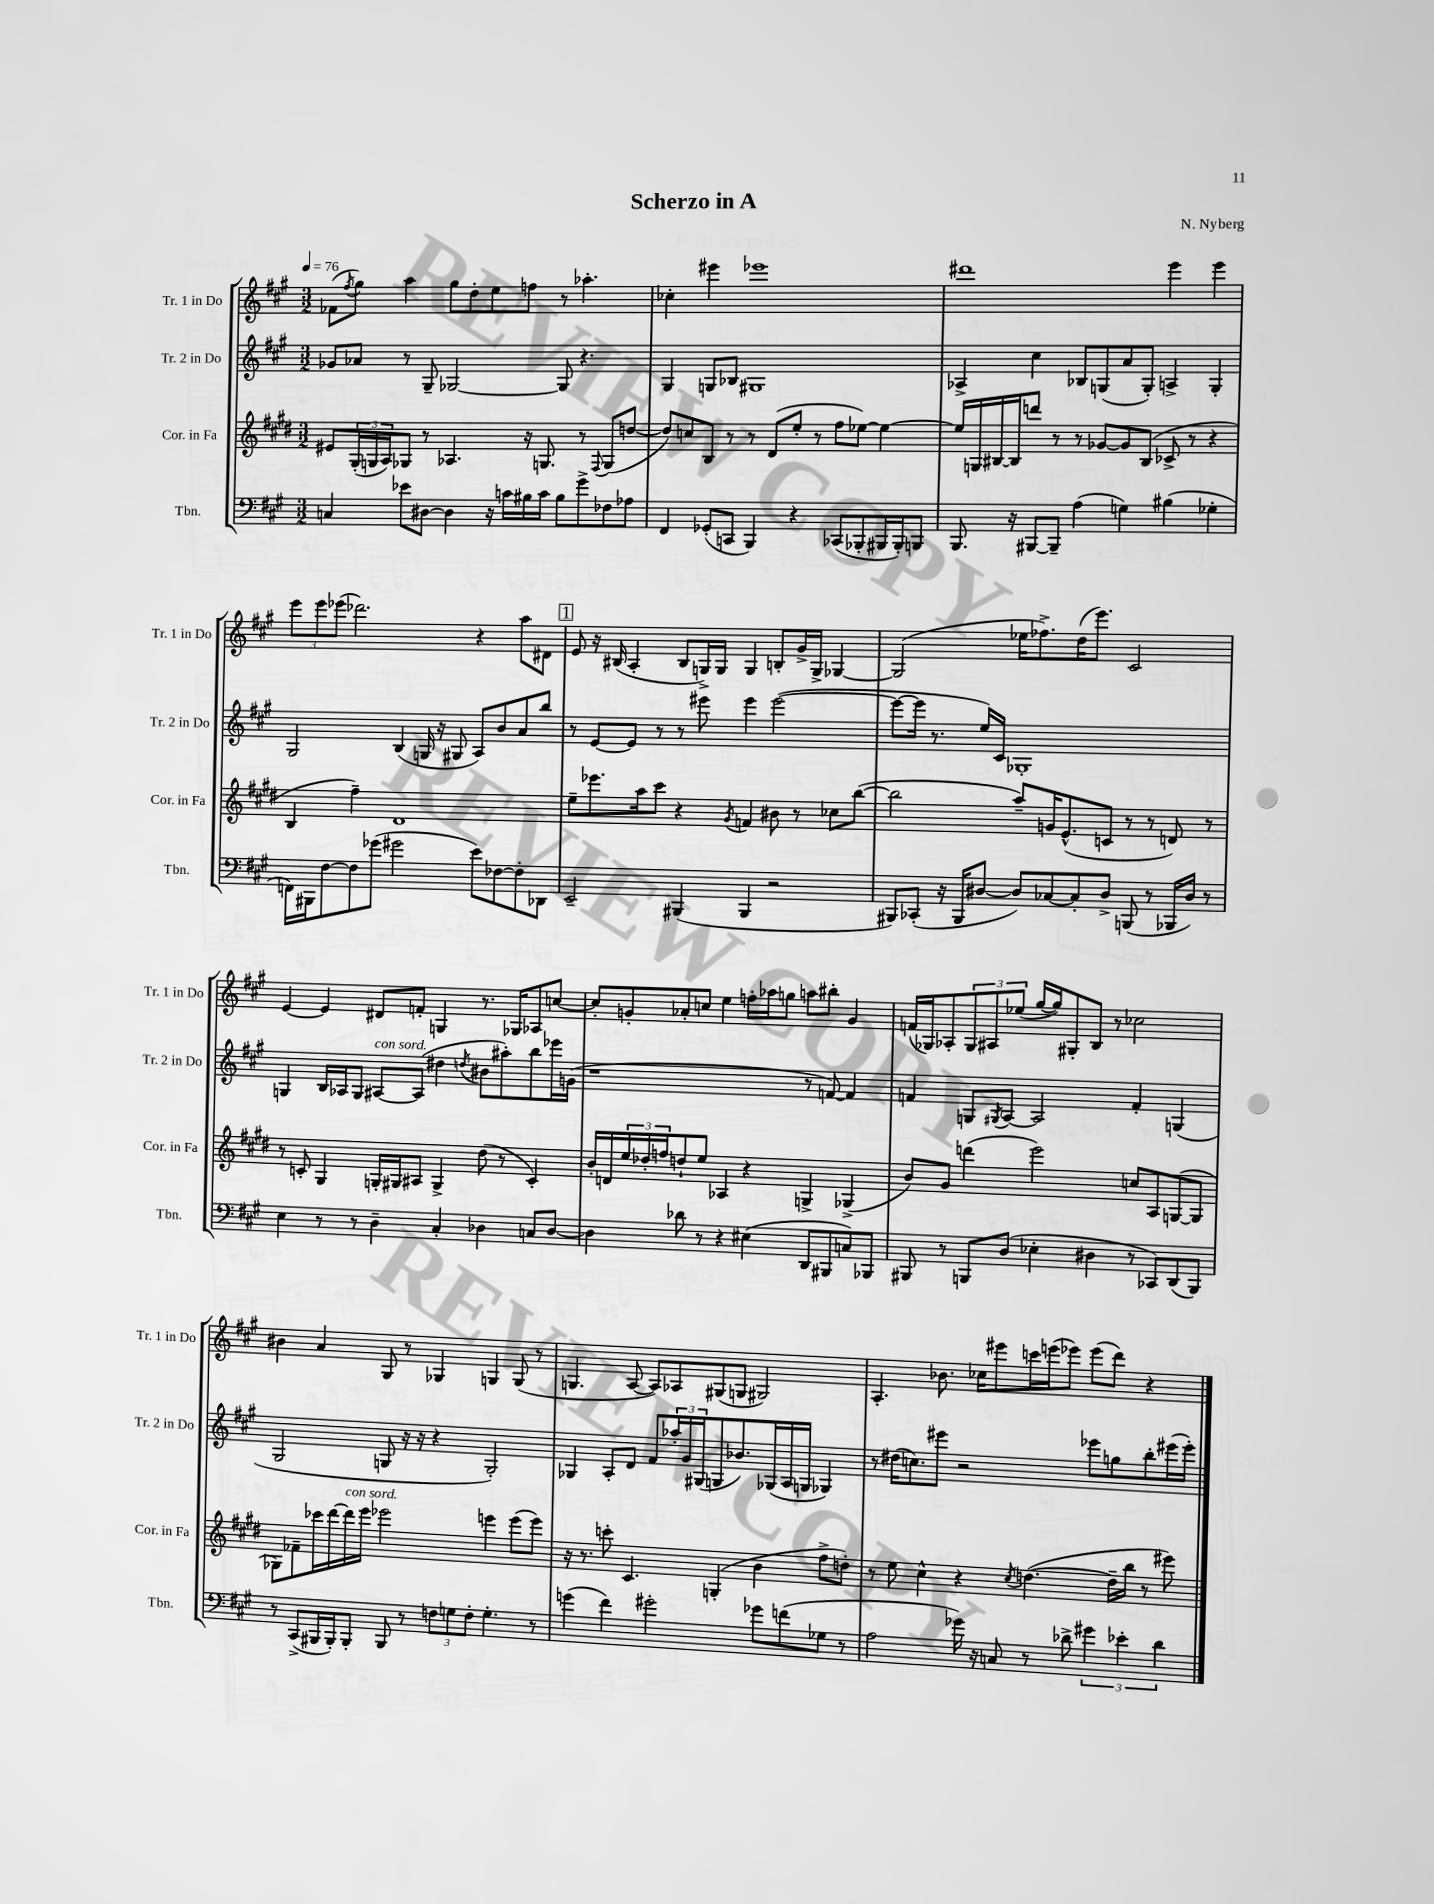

**kern	**kern	**kern	**kern
*staff4	*staff3	*staff2	*staff1
*clefF4	*clefG2	*clefG2	*clefG2
*k[f#c#g#]	*k[f#c#g#d#]	*k[f#c#g#]	*k[f#c#g#]
*M3/2	*M3/2	*M3/2	*M3/2
*MM76	*MM76	*MM76	*MM76
4C	8e#	8g-	(8f-
.	.	.	8qff#
.	(24G#'	8a-	8gg#)
.	24G	.	.
.	24A)	.	.
8e-	8G-	8r	4aa
[8D#	8r	8G#~	.
4D#]	4.A-	[2G-	8gg#
.	.	.	8dd'
16r	.	.	8ee
16c	.	.	.
16B#	16r	.	8ff
16c	8.G	.	.
8B#	.	8G-]	8r
8g#^	8r	4.r	4.aa-'
.	8qqF#	.	.
8F-	(8G	.	.
8A-	[8dd	.	.
=	=	=	=
4FF#	8dd])	4G#	4cc-'
.	8cc	.	.
(8GG-'	8B	8G	4eee#
8CC	8r	8B-	.
4BBB)	8r	1G#	1eee-
.	(8d#	.	.
4r	8ee'	.	.
.	8r	.	.
(8CC-	8ff#	.	.
8BBB-'	[8ee-)	.	.
16BBB#	4ee-_	.	.
16BBB#')	.	.	.
8BBB	.	.	.
=	=	=	=
8.BBB	16ee-]	4A-^	1ddd#
.	16G	.	.
.	[16B#	.	.
16r	16B#]	.	.
[8BBB#	8ddd	4cc#	.
8BBB#~]	8r	.	.
(4A	8r	8B-	.
.	[8g-	(8G	.
4G)	8g-]	8a	.
.	(8B#	8G')	.
(4B#	8c-^	4A^	4eee
.	8r	.	.
4G-'	4r	4G'	4eee
=	=	=	=
16FF)	4B	2G#	12eee
16BBB#	.	.	.
.	.	.	12eee
[8F#	.	.	.
.	.	.	(12eee-
8F#]	4ff#~)	.	2.ddd-)
(8g-	.	.	.
2g#	1d#	(4B	.
.	.	16G	.
.	.	16r	.
.	.	8G#	.
8e)	.	8A)	4r
[8F-	.	8b	.
8F-']	.	8a	8aa
8DD-	.	8bb	8d#
=	=	=	=
2EE~	8ee~	8r	8e
.	8.eee-	[8e	16r
.	.	.	(16B#
.	.	8e]	4A'
.	16aa	.	.
.	8ccc#	8r	.
(4BBB#	4r	8r	8B#
.	.	8eee#	16G^)
.	.	.	16G
.	8qg#	.	.
4BBB#	4f	4eee#	4G
2r	8b#	([2eee#	8B'
.	8r	.	16g#^
.	.	.	16G^
.	8cc-	.	[4G-
.	([8bb	.	.
=	=	=	=
8BBB#)	2bb]	8eee#_	(2G-]
(8CC-'	.	16eee#]	.
.	.	8.r	.
16r	.	.	.
16BBB#	.	.	.
[8D#	.	16ee)	.
.	.	16c#	.
8D#])	8aa~)	1G-'	16ee-
.	.	.	8.ff-^)
[8C-	16g	.	.
.	(8.e^^	.	.
8C-']	.	.	(16dd
.	.	.	8.eee)
8D#^	8c	.	.
(8BBB	8r	.	2c#
8r	8r	.	.
16BBB-	8d)	.	.
16D#)	.	.	.
8r	8r	.	.
=	=	=	=
4E	8r	4G	[4e
.	8c'	.	.
8r	4G#	16B	4e]
.	.	16A-	.
8r	.	8G	.
4D~	16G'	[8A#	8d#
.	16G#	.	.
.	8A#	(8A#]	8f'
4C#'	4G#^	4dd#	4G
.	.	8qdd	.
4D-	(8dd#	8b#	8.r
.	8r	8aa#')	.
.	.	.	16G-
8C	4c')	8bb	8A-
[8D-	.	16eee-	[8cc
.	.	(16g	.
=	=	=	=
4D-]	16b'	1r	8cc']
.	16d	.	.
.	24ee	.	8g'
.	24dd-'	.	.
.	24ff	.	.
8d-	8dd`	.	8a-'
8r	8ee	.	8cc
4r	4A-	.	4ee
(4E#	4r	.	16ff'
.	.	.	16aa-
.	.	.	8gg
8DD	4G^	8r	8aa
8BBB#	.	[8f)	8bb#'
8C)	(4G-^	4f]	4g
8BBB-	.	.	.
=	=	=	=
8BBB#	8b)	4f	(16f
.	.	.	16G-)
8r	8g#	.	8A-'
8BBB	(4ddd	8G	12G-
.	.	.	12A#
.	.	8qG#	.
(8D	.	[8A	.
.	.	.	(12ee-
4E-'	2eee)	2A]	[16gg#
.	.	.	16gg#])
.	.	.	8G#'
4D#	.	.	8B
.	.	.	8r
8r	8cc	4f'	2cc-
8CC-)	8A	.	.
(8DD	([8G	(4G	.
8BBB)	8G]	.	.
=	=	=	=
8r	8G-)	2G#	4b#
(8CC#^	8f-~	.	.
16BBB#	16ccc-	.	4a
16BBB#')	[16ddd#	.	.
8BBB#'	16ddd#]	.	.
.	16eee	.	.
8BBB#	2eee-	8G	8G#
8r	.	16r	8r
.	.	16r	.
12F	.	4r	4G-
12G	.	.	.
12F'	.	.	.
4.G'	4eee	2G')	4G
.	(8eee	.	(8G
8r	8eee)	.	8r
=	=	=	=
(4g	16r	4G-	4.G
.	8.r	.	.
4f#)	8ccc'	8A'	.
.	4.c#	8d	[8A
2g#'	.	8f#	8A])
.	.	24aa-'	8A-
.	.	24g#	.
.	.	(24G#	.
.	(4G'	8G	(8G#
.	.	8.b-)	8G
8g-	4b	.	2G#)
.	.	(16G-	.
(8f	.	16A	.
.	.	16G	.
8G-	8ff#^	4G-)	.
8r	8dd')	.	.
=	=	=	=
2A	8r	8r	4.A'
.	8ee	(16dd#	.
.	.	8.cc)	.
.	4cc#^^	.	.
.	.	8eee#	8.b-
16g-)	4r	2r	.
16r	.	.	16cc-
8C	.	.	8eee#
.	8qcc#	.	.
8r	([4.dd	.	16ccc
.	.	.	(16eee
8d-^	.	.	8eee-)
6g#	.	8eee-	(8eee-
.	16dd~]	8gg	8ddd)
6e-'	.	.	.
.	16bb	.	.
.	8r	8bb'	4r
6d-	.	.	.
.	8eee#)	(16eee#	.
.	.	16eee#')	.
==	==	==	==
*-	*-	*-	*-
